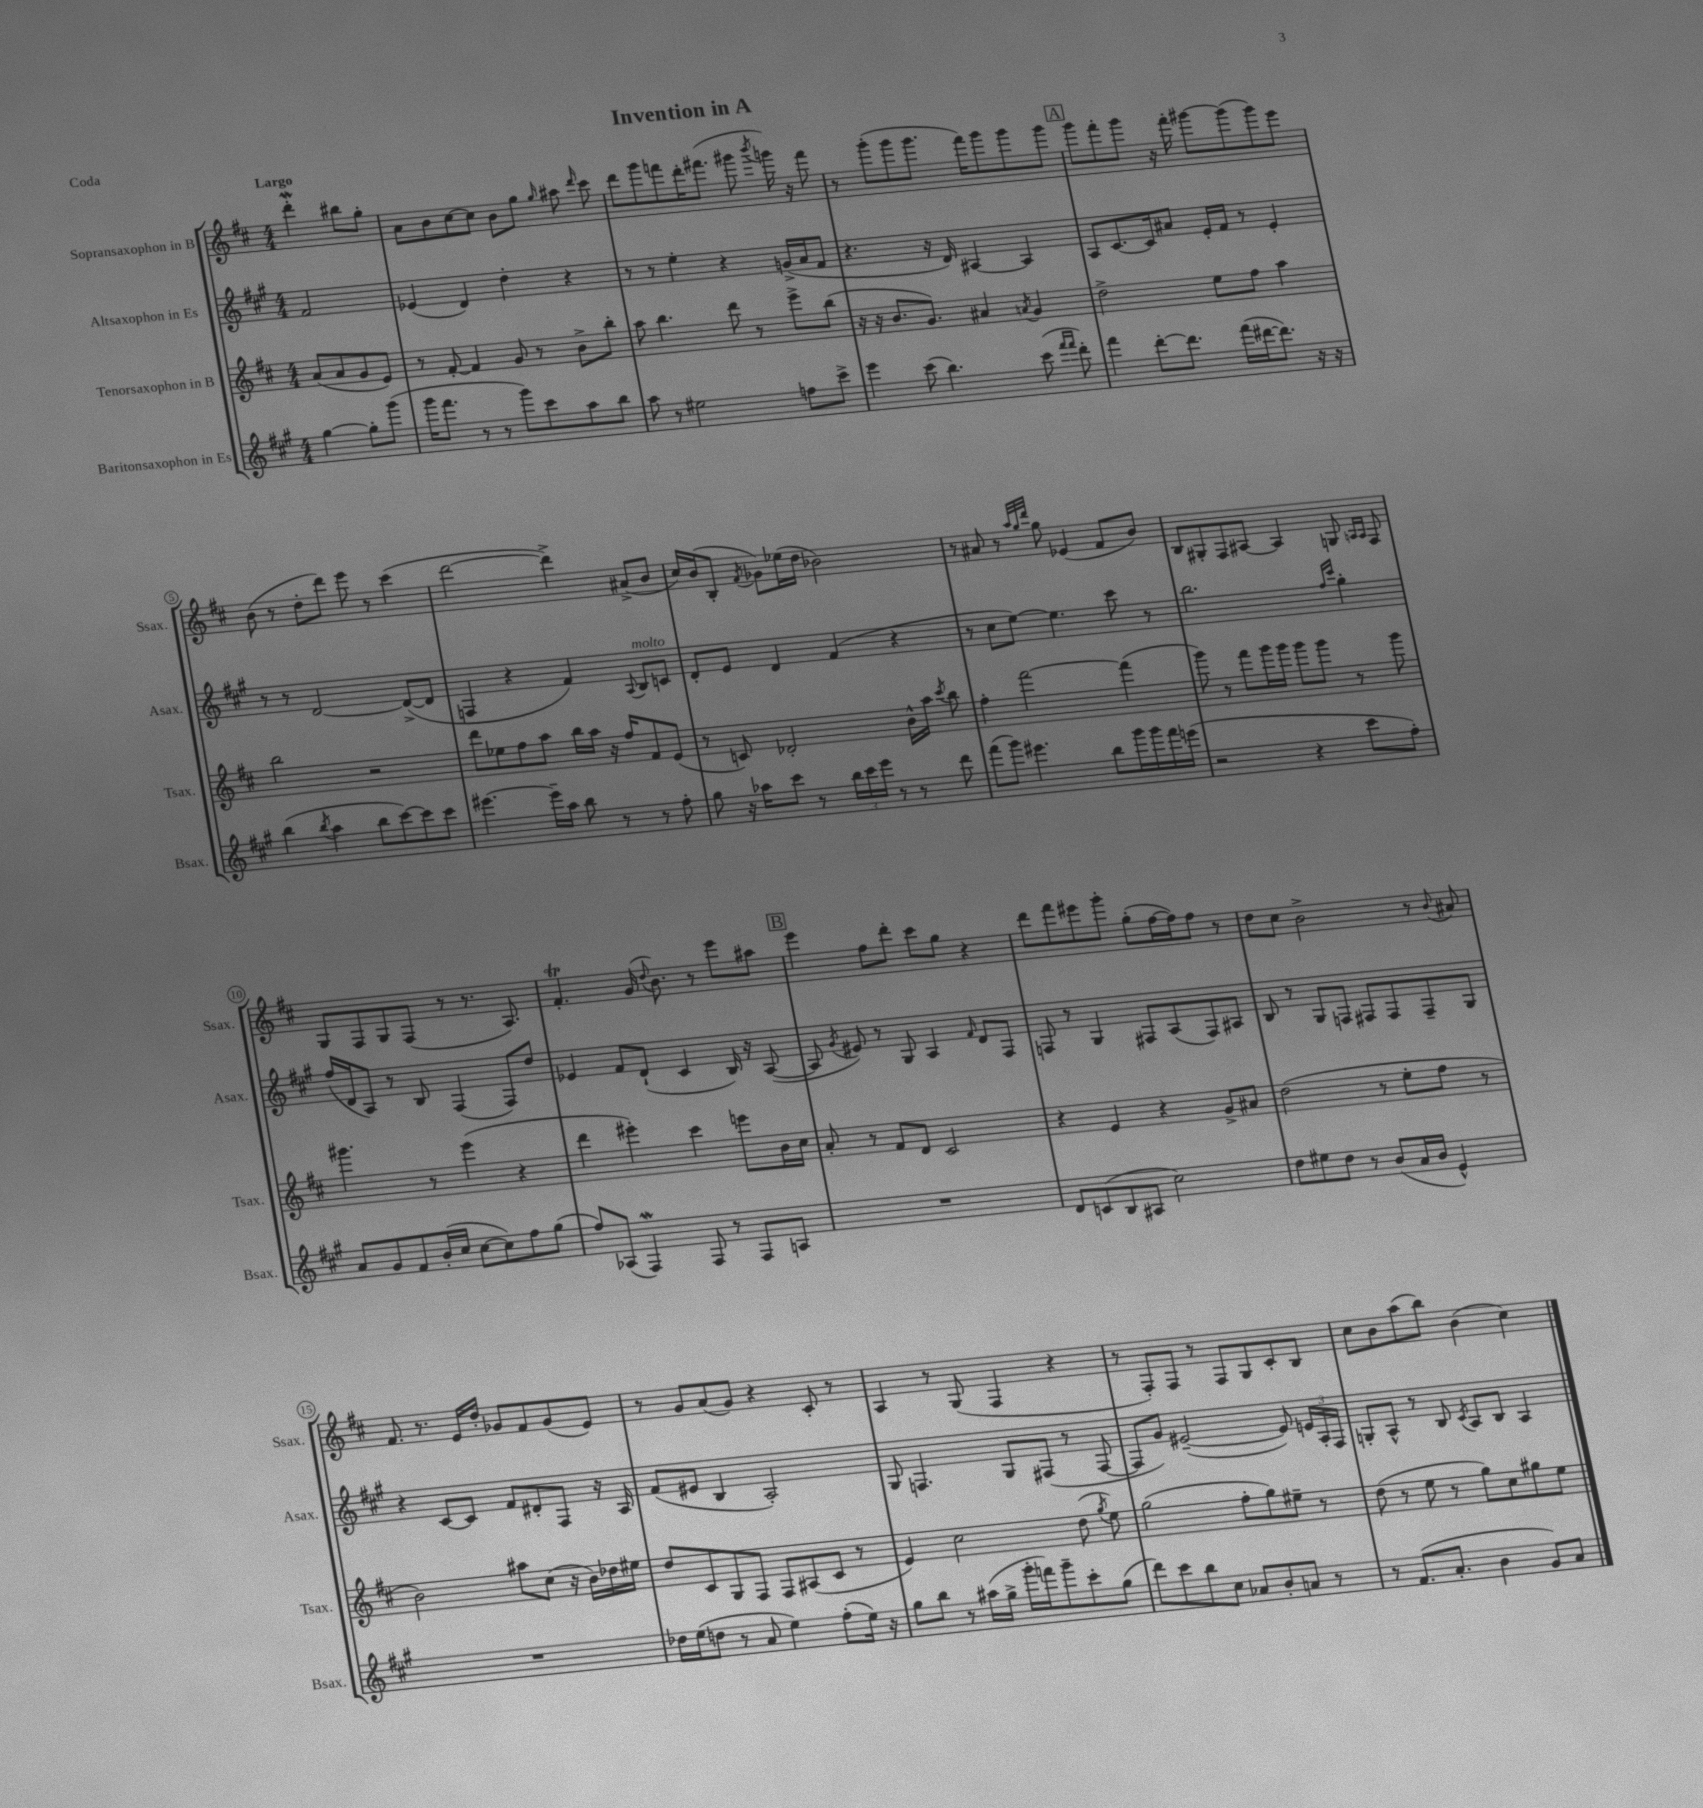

**kern	**kern	**kern	**kern
*part4	*part3	*part2	*part1
*staff4	*staff3	*staff2	*staff1
*I"Baritonsaxophon in Es	*I"Tenorsaxophon in B	*I"Altsaxophon in Es	*I"Sopransaxophon in B
*I'Bsax.	*I'Tsax.	*I'Asax.	*I'Ssax.
*clefG2	*clefG2	*clefG2	*clefG2
*k[f#c#g#]	*k[f#c#]	*k[f#c#g#]	*k[f#c#]
*M4/4	*M4/4	*M4/4	*M4/4
=	=	=	=
!	!	!	!LO:TX:a:B:t=Largo
[4gg#\	(8a/L	2f#/	4dddw'\
.	8a/	.	.
8gg#'\L]	8g/	.	8bb#X\L
(8ggg#\J	8e/J)	.	8gg'\J
=1	=1	=1	=1
16ggg#\KL	8r	(4e-X/	8a\L
8.fff#\J	.	.	.
.	[8f#'/	.	8b\
8r	4f#/]	4d/)	[8cc#\
8r	.	.	8cc#\J]
8ggg#\L)	8g/	4dd'\	8b\L
8ccc#\	8r	.	8gg\J
.	.	.	16qqgg/
8aa\	8b^\L	4r	8aa#X\
.	.	.	16qqddd/
8bb\J	8bb'\J	.	8ccc#\
=2	=2	=2	=2
8aa\	8aa\	8r	8ddd\L
8r	4.bb\	8r	8ggg\
2ee#X\	.	4ee'\	8fffn\
.	.	.	16ddd'\K
.	.	.	(8.fff#X\J
.	8ddd\	4r	.
.	8r	.	8ggg#X\
.	.	.	8qbbb/
8ffn\L	8eee^\L	(16gn^/LL	16gggn\)
.	.	16a/J	16r
8ccc#^\J	(8bb\J	8f#/J	8fff#\
=3	=3	=3	=3
4eee\	16r	4.r	8r
.	16r	.	.
.	8.b/L	.	(8ggg'\L
(8ccc#\	.	.	8ggg\
.	8.g/J)	.	.
4.bb\)	.	16r	8.ggg\J
.	.	16d/)	.
.	4a#X/	[4A#X/	.
.	.	.	16fff#\KL)
.	.	.	8ggg\
.	8qan/	.	.
(8ccc#\	4g/	4A#/]	8ggg\
16qqfff#/LL	.	.	.
16qqfff#/JJ	.	.	.
8ddd'\)	.	.	8ggg\J
!!LO:REH:place=s1:t=A
=4	=4	=4	=4
4fff#\	2dd^\	8A/L	8ggg\L
.	.	[8.c#/	8fff#'\
[8ddd'\L	.	.	8ggg\J
.	.	16c#/k]	.
8.ddd\J]	.	8a#X/J	16r
.	.	.	16fff#'\
.	8ee\L	16e'/LL	[8ggg#X\L
(16fff#\LL	.	16f#/JJ	.
[16ddd#X\J	8ff#\J	8r	(8ggg#\]
8.ddd#\J])	.	.	.
.	4aa\	4e'/	8ggg#\)
16r	.	.	8eee\J
16r	.	.	.
!!LO:LB:g=z
=5	=5	=5	=5
(4bb\	2bb\	8r	(8b\
.	.	8r	8r
8qbb/	.	.	.
4aa\	.	[2d/	8dd'\L
.	.	.	8ddd\J)
8bb\L	2r	.	8eee\
[8ccc#\)	.	.	8r
8ccc#\]	.	(8d^/L_	(4ccc#\
8ccc#\J	.	8d/J]	.
=6	=6	=6	=6
[4.eee#X\	8ddd\L	4Fn/	[2ddd\
.	8ee-X\	.	.
.	8ff#\	4r	.
16eee#~\LL]	8aa\J	.	.
16aa\JJ	.	.	.
8bb\	16bb\LL	4f#/)	4ddd^\])
.	16aa\JJ	.	.
8r	16r	.	.
.	16ff#/KL	.	.
.	.	8qqA/	.
!	!	!LO:TX:a:i:t=molto	!
8r	8f#/	8B/L	(8a#X^/L
8ff#'\	(8e/J	8cn/J	8b/J
=7	=7	=7	=7
8gg#\	8r	8d'/L	16cc#/LL)
.	.	.	(16b/J
16r	8cn/)	8e/J	8B'/J
16aa-X\KL	.	.	.
.	.	.	8qf#/
8ccc#\J	2d-X'/	4d/	8g-X\L)
8r	.	.	(16ee-X\L
.	.	.	16dd\JJ
24bb\LL	.	(4f#/	2b-X\)
24ccc#\	.	.	.
24eee\JJ	.	.	.
8r	.	.	.
8r	16b^^\LL	4r	.
.	16aa\JJ	.	.
.	8qccc#/	.	.
8ddd\	8bb\	.	.
=8	=8	=8	=8
(8fff#\L	4ff#'\	8r	8r
8ggg#\J)	.	8cc#\L	8a#X/
4.eee#X\	[2fff#\	[8ee\J)	8r
.	.	.	32qqaa/LLL
.	.	.	32qqgg/
.	.	.	32qqddd/JJJ
.	.	4.ee\]	8gg\
.	.	.	(4e-X/
8bb\L	.	.	.
16ggg#\L	(4fff#\]	8ccc#\	8f#/L
16ggg#\	.	.	.
16fff#\	.	8r	8b/J)
(16eeen\JJ	.	.	.
=9	=9	=9	=9
2r	8ggg\)	2.bb\	8B/L
.	8r	.	8G#X'/
.	8fff#\L	.	8F#/
.	16ggg\L	.	[8A#X/J
.	16ggg\JJ	.	.
4r	8ggg\L	.	4A#/]
.	8ggg\J	.	.
.	.	16qqff#/LL	.
.	.	16qqccc#/JJ	.
8ccc#\L	8r	4gg#'\	8Gn/
.	.	.	16qqAn/LL
.	.	.	16qqA/JJ
8ff#'\J)	8ggg\	.	8F#/
!!LO:LB:g=z
=10	=10	=10	=10
8a/L	4.ggg#X\	(16ff#/LL	8G/L
.	.	16d/J	.
8g#/	.	8A/J)	8F#/
8f#/	.	8r	8G/
(16b'/L	8r	8B/	(8F#/J
16cc#/JJ	.	.	.
[8cc#\L	(4eee\	(4F#/	8r
8cc#\])	.	.	8.r
8ff#\	4r	8F#/L)	.
.	.	.	8.A/)
(8gg#\J	.	8dd/J	.
=11	=11	=11	=11
8ff#/L)	4ddd\	4e-X/	4.f#t'/
(8A-X/J	.	.	.
4F#W/)	4eee#X'\)	8f#/L	.
.	.	(8d`/J	(16g/
.	.	.	8qqdd/
.	.	.	8.b\)
8F#/	4ccc#\	4c#/	.
8r	.	.	8r
8F#/L	8eeen\L	16B/)	8eee\L
.	.	16r	.
8An/J	16b\L	([8A/	8aa#X\J
.	16cc#\JJ	.	.
!!LO:REH:place=s1:t=B
=12	=12	=12	=12
1r	8a'/	8A/]	4eee\
.	.	8qg#/	.
.	8r	8e#X/)	.
.	8f#/L	8r	8ff#\L
.	8d/J	8G#/	8ddd'\J
.	2c#/	4A/	8ccc#\L
.	.	.	8gg\J
.	.	16qqf#/	.
.	.	8d/L	4r
.	.	8F#/J	.
=13	=13	=13	=13
8d/L	4r	8Fn/	8ddd\L
(8cn/	.	8r	8fff#\
8B/	4e/	4G#/	8eee#X\
8A#X/J	.	.	8ggg'\J
2cc#\)	4r	8F#X/L	(8gg'\L
.	.	(8A/	[16ff#\L
.	.	.	16ff#\J])
.	8g^/L	8F#/)	8ff#\J
.	8a#X/J	8A#X/J	8r
=14	=14	=14	=14
8dd\L	(2dd\	8B/	8dd\L
8ee#X\	.	8r	8cc#\J
8dd\J	.	8G#/L	2b^\
8r	.	8Fn/J	.
(8b/L	8r	8F#X/L	.
16a/L	8ee'\L	8F#/	.
16b/JJ	.	.	.
4e^^/)	8ff#\J	8F#~/	8r
.	.	.	8qqb/
.	8r	8G#/J	8a#X/
!!LO:LB:g=z
=15	=15	=15	=15
1r	2b\)	4r	8.f#/
.	.	.	8.r
.	.	[8c#/L	.
.	.	8c#/J]	16e/LL
.	.	.	16dd'/JJ
.	8aa#X\L	8f#/L	8g-X/L
.	(8cc#\J	8d#X'/	8f#/
.	16r	8F#/J	(8g-/
.	16b\LL)	.	.
.	16dd-X\	16r	8e/J)
.	16ee#X\JJ	16A/	.
=16	=16	=16	=16
16dd-X\LL	8dd/L	(8f#/L	8r
(16ee\J	.	.	.
8ddn\J	8c#/	8e#X/J	8g/L
8r	8G/	4B/	(8a/
8a/	8F#/J	.	8g/J)
4ee\)	8F#/L	2A'/)	4r
.	(8A#X/	.	.
(8ff#'\L	8c#/J	.	8c#'/
16ee\Jk)	8r	.	8r
16r	.	.	.
=17	=17	=17	=17
8gg#\L	4e/)	8G#/	4A/
8bb\J	.	4.Fn/	.
8r	2cc#\	.	8r
(16aa#X\LL	.	.	(8G/
16gg#^\JJ	.	.	.
16ggg#'\LL	.	8G#/L	4F#/
16fffn\J)	.	.	.
8ggg#~\	.	(8F#X/J	.
8ccc#'\	(8dd\	8r	4r
.	8qgg/	.	.
(8gg#\J	8ee\)	[8F#/	.
=18	=18	=18	=18
8ddd\L)	(2gg\	8F#/L]	8r
8ccc#\	.	8g#/J)	8F#'/L)
8bb\	.	([2e#X~/	8F#/J
8cc#\J	.	.	8r
8a-X/L	8ff#'\L	.	8F#/L
8b'/	8gg\)	.	8G/
8an/J	8ee#X~\J	8e#/])	8c#'/
8r	8r	24en/LL	8B/J
.	.	24A'/	.
.	.	24F#/JJ	.
=19	=19	=19	=19
8r	(8dd\	8Gn'/L	8cc#\L
(8.f#/L	8r	8A^^/J	8b\
.	8ee\	8r	(8aa\
8.a'/J	.	.	.
.	8r	8B/	8bb\J)
.	.	8qc#/	.
4b\	8gg\L)	8A/L	(4b\
.	8cc#\	8B/J	.
8g#/L)	8gg#X\	4A/	4cc#\)
8a/J	8ee\J	.	.
==	==	==	==
*-	*-	*-	*-
